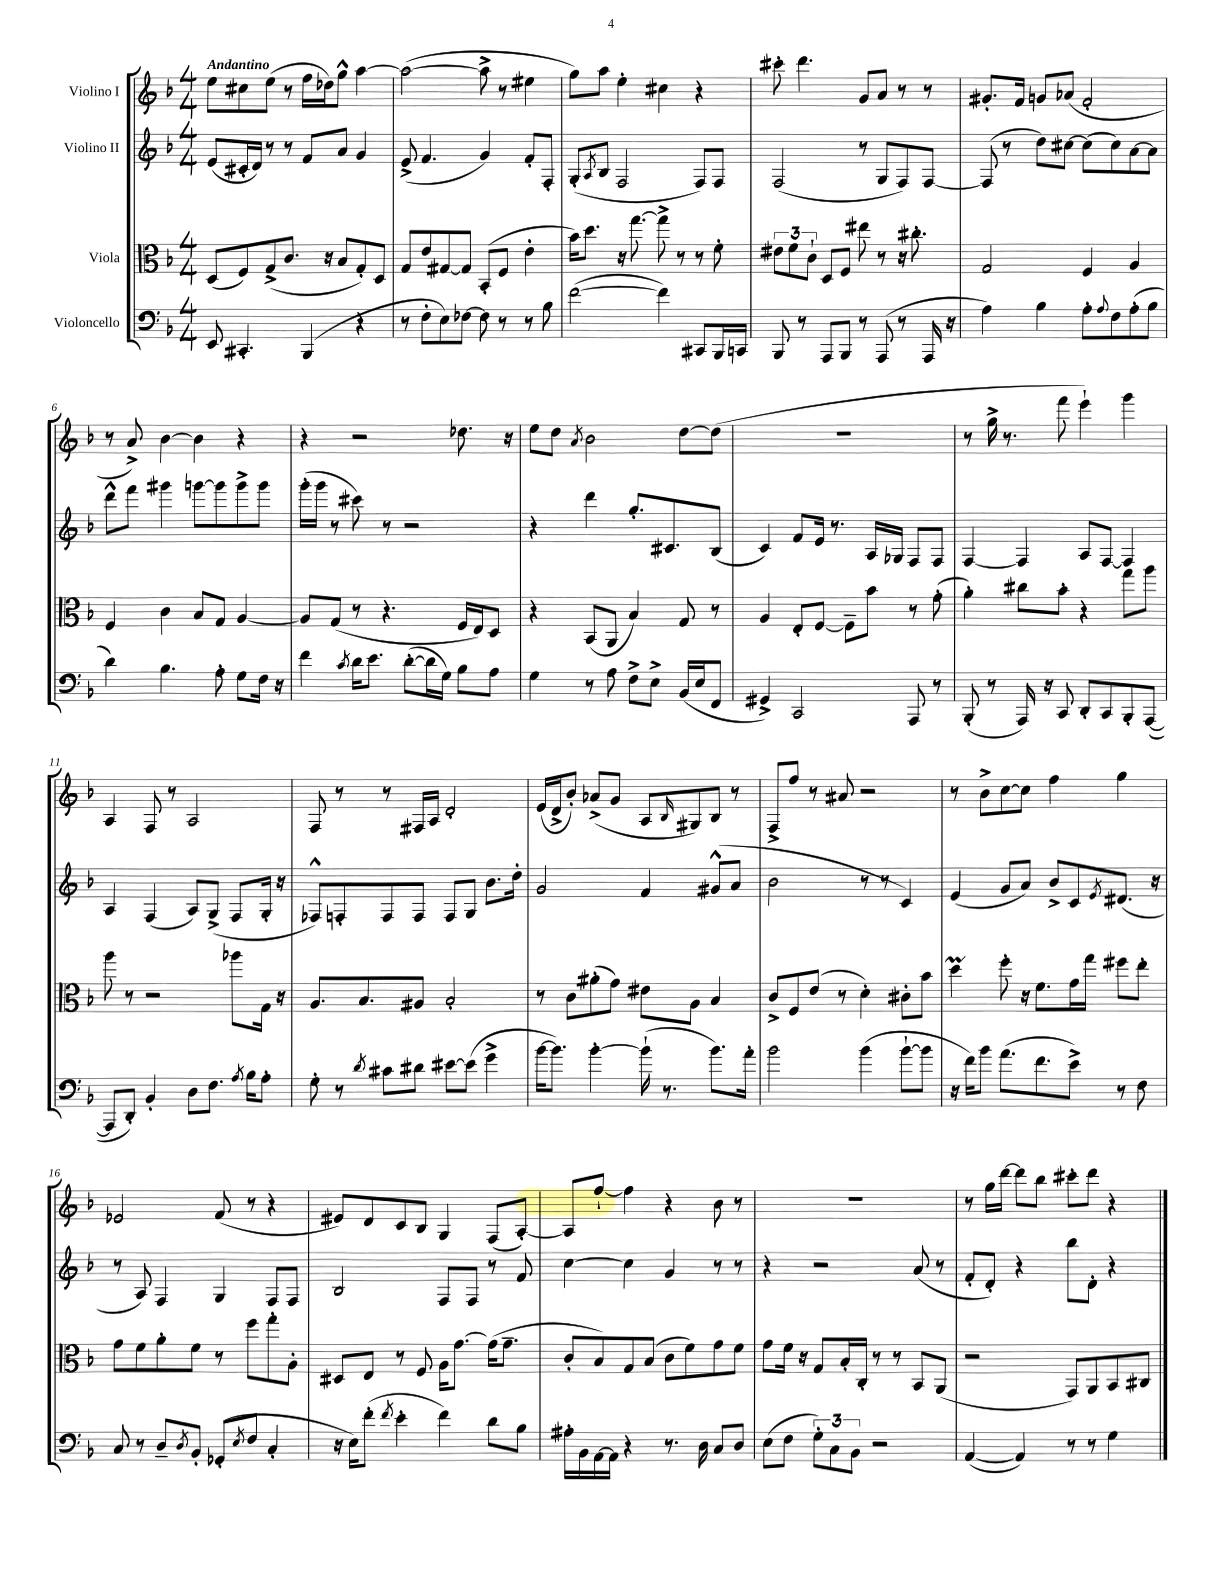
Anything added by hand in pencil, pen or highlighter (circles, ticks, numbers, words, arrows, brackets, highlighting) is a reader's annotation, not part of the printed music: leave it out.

**kern	**kern	**kern	**kern
*part4	*part3	*part2	*part1
*staff4	*staff3	*staff2	*staff1
*I"Violoncello	*I"Viola	*I"Violino II	*I"Violino I
*clefF4	*clefC3	*clefG2	*clefG2
*k[b-]	*k[b-]	*k[b-]	*k[b-]
*M4/4	*M4/4	*M4/4	*M4/4
=1	=1	=1	=1
!	!	!	!LO:TX:a:B:t=Andantino
8EE/	(8D/L	(8e/L	8ee\L
4.CC#X'/	8F/)	16c#X'/L	8cc#X\
.	.	16d/JJ)	.
.	(8G^/	8r	(8ee\J
.	8.c/J	8r	8r
(4BBB-/	.	8f/L	16ff\LL
.	16r	.	16dd-X\J)
.	8B-/L	8a/J	8gg^^\J
4r	8G'/)	4g/	[4aa\
.	8D/J	.	.
=2	=2	=2	=2
8r	8G/L	(8e^/	(2aa\_
8F'\L	8e/	4.f/	.
8E\)	[8G#X/	.	.
[8F-X\J	8G#/J]	.	.
8F-\]	(8BB-'/L	4g/)	8aa^\]
8r	8F/J	.	8r
8r	4e'\	8f'/L	4ee#X\
8B-\	.	8F'/J	.
=3	=3	=3	=3
([2f\	16b-\KL)	(8G'/L	8gg\L)
.	8.dd\J	.	.
.	.	8qA/	.
.	.	8B-/J	8aa\J
.	16r	2F/	4ee'\
.	[8.gg\	.	.
4f\])	8gg^\]	.	4cc#X\
.	8r	.	.
8CC#X/L	8r	8F/L)	4r
16BBB-/L	8f'\	8F/J	.
16CCn/JJ	.	.	.
=4	=4	=4	=4
8BBB-/	12e#X\L	(2F/	8ccc#X'\
.	12f\	.	.
8r	.	.	4.ddd\
.	12c`\J	.	.
8AAA/L	8D/L	.	.
8BBB-/J	8F/J	.	.
8r	8ee#X\	8r	8g/L
(8AAA/	8r	8G/L	8a/J
8r	16r	8F/)	8r
.	8.cc#X'\	.	.
16AAA/	.	[8F/J	8r
16r	.	.	.
=5	=5	=5	=5
4A\)	2G/	(8F/]	8.g#X'/L
.	.	8r	.
.	.	.	16f/Jk
4B-\	.	8dd\L)	8gn/L
.	.	[8cc#X\J	(8a-X/J
8A'\L	4F/	(8cc#\L]	2f'/
8qqA/	.	.	.
8F\	.	8cc#\)	.
(8A'\	4A/	[8a\	.
8B-\J	.	8a\J]	.
!!LO:LB:g=z
=6	=6	=6	=6
4d\)	4F/	8ddd^^\L	8r
.	.	8fff\J	8a^/)
4.B-\	4c\	4ggg#X\	[4b-\
.	8B-/L	[8gggn\L	4b-\]
8A'\	8G/J	8ggg\]	.
8G\L	[4A/	8ggg^\	4r
16F\Jk	.	8ggg\J	.
16r	.	.	.
=7	=7	=7	=7
4f\	8A/L]	(16ggg'\LL	4r
.	.	16ggg\JJ	.
.	(8G/J	8r	.
8qc/	.	.	.
16d\KL	8r	8ccc#X\)	2r
8.e\J	.	.	.
.	4.r	8r	.
([8d'\L	.	2r	.
16d\L]	.	.	.
16G\JJ)	.	.	.
8B-\L	16F/LL	.	8.dd-X\
.	16E/J)	.	.
8A\J	8D/J	.	.
.	.	.	16r
=8	=8	=8	=8
4G\	4r	4r	8ee\L
.	.	.	8dd\J
.	.	.	8qa/
8r	(8BB-/L	4ddd\	2b-\
8A\	8AA/J	.	.
8F^\L	4B-/)	8.gg'/L	.
8E^\J	.	.	.
.	.	8.c#X/	.
(16BB-/LL	8G/	.	[8dd\L
16E/J	.	.	.
8FF/J	8r	(8B-/J	(8dd\J]
=9	=9	=9	=9
4GG#X^/)	4A/	4c/)	1r
2CC/	8E'/L	8f/L	.
.	[8F/J	16e/Jk	.
.	.	8.r	.
.	8F~\L]	.	.
.	8b-\J	16A/LL	.
.	.	16G-X/JJ	.
8AAA/	8r	8F/L	.
8r	(8g'\	8F/J	.
=10	=10	=10	=10
(8BBB-'/	4a'\)	[4F/	8r
8r	.	.	16gg^\
.	.	.	8.r
16AAA/)	8cc#X\L	4F/]	.
16r	.	.	.
8CC/	8b-'\J	.	8fff\
8DD'/L	4r	8A/L	4eee`\)
8CC/	.	[8F/J	.
8BBB-'/	8gg\L	4F/]	4ggg\
([8AAA/J	8aa\J	.	.
!!LO:LB:g=z
=11	=11	=11	=11
8AAA/L]	8aa\	4A/	4A/
8DD'/J)	8r	.	.
4BB-'/	2r	(4F/	8F/
.	.	.	8r
8D\L	.	8A/L)	2A/
8.F\J	.	(8G^/J	.
.	8aa-X\L	8F/L	.
8qA/	.	.	.
16B-\KL	.	.	.
8A'\J	16G\Jk	16G'/Jk	.
.	16r	16r	.
=12	=12	=12	=12
8G'\	8.A/L	8F-X^^/L)	8F/
8r	.	8Fn'/	8r
.	8.B-/	.	.
8qd/	.	.	.
8c#X\L	.	8F/	8r
8d#X\J	8A#X/J	8F/J	16F#X/LL
.	.	.	16A/JJ
[8e#X\L	2B-'/	8F/L	2d'/
(8e#\J]	.	8G/J	.
4g^\	.	8.b-\L	.
.	.	16dd'\Jk	.
=13	=13	=13	=13
[16b-\KL	8r	2g/	(16e/LL
8.b-\J])	.	.	16d^/J
.	8c\L	.	8b-'/J)
[4b-'\	(8a#X'\	.	(8a-X^/L
.	8g\J)	.	8g/J
(16b-`\]	8e#X\L	4f/	8A/L
8.r	.	.	.
.	.	.	16qqB-/
.	8A\J	.	8G#X/)
8.b-\L)	4B-/	(8g#X^^/L	8B-/J
.	.	8a/J	8r
16a'\Jk	.	.	.
=14	=14	=14	=14
2b-\	8c^/L	2b-\	8F^/L
.	8F/	.	8ff/J
.	(8e/J	.	8r
.	8r	.	8a#X/
(4b-\	4d'\)	8r	2r
.	.	8r	.
[8b-`\L	8c#X'\L	4c/)	.
8b-\J]	8b-\J	.	.
=15	=15	=15	=15
16r	4ddM\	(4e/	8r
16f\KL)	.	.	.
8b-\J	.	.	8b-^\L
(8.a\L	8ff'\	8g/L	[8cc\
.	16r	8a/J)	8cc\J]
8.f\	8.f\L	.	.
.	.	8b-^/L	4ff\
8e^\J)	16g\L	8c/	.
.	16gg\JJ	.	.
.	.	8qe/	.
8r	8ff#X\L	(8.d#X/J	4gg\
8F\	8ee'\J	.	.
.	.	16r	.
!!LO:LB:g=z
=16	=16	=16	=16
8C/	8g\L	8r	2e-X/
8r	8f\	8A/)	.
8D~/L	8a'\	4F/	.
8qD/	.	.	.
8BB-'/J	8f\J	.	.
(8GG-X'/L	8r	4G/	(8f/
8qE/	.	.	.
8F/J	8ff\L	.	8r
4C'/	8gg'\	8F/L	4r
.	8A'\J	8F/J	.
=17	=17	=17	=17
16r	8D#X/L	2B-/	8e#X/L)
16E\KL)	.	.	.
(8f'\J	8E/J	.	8d/
8qf/	.	.	.
4e'\	8r	.	8c/
.	8F/	.	8B-/J
4f\)	16A\KL	8F/L	4G/
.	[8.g\J	.	.
.	.	8F/J	.
8d\L	(16g\KL]	8r	(8F/L
.	8.g~\J	.	.
8B-\J	.	8f/	[8A'/J)
=18	=18	=18	=18
16A#X'\LL	8c'/L	[4cc\	8A/L]
16BB-\	.	.	.
[16AA\	8B-/)	.	[8ff`/J
16AA\JJ]	.	.	.
4r	8G/	4cc\]	4ff\]
.	(8B-/J	.	.
8.r	8c\L	4g/	4r
.	8f\)	.	.
16D\	.	.	.
8C/L	8g\	8r	8b-\
8D/J	8f\J	8r	8r
=19	=19	=19	=19
(8E\L	8g\L	4r	1r
8F\J	16f\Jk	.	.
.	16r	.	.
12G'\L)	8G/L	2r	.
12C\	.	.	.
.	16B-'/L	.	.
12BB-\J	.	.	.
.	16C'/JJ	.	.
2r	8r	.	.
.	8r	.	.
.	8BB-/L	(8a/	.
.	(8AA/J	8r	.
=20	=20	=20	=20
([4AA/	2r	8f'/L	8r
.	.	8d'/J)	16gg\LL
.	.	.	[16ddd\JJ
4AA/])	.	4r	8ddd\L]
.	.	.	8bb-\J
8r	8GG/L)	8bb-\L	8ccc#X'\L
8r	8AA/	8d'\J	8ddd\J
4G\	8BB-/	4r	4r
.	8C#X/J	.	.
==	==	==	==
*-	*-	*-	*-
